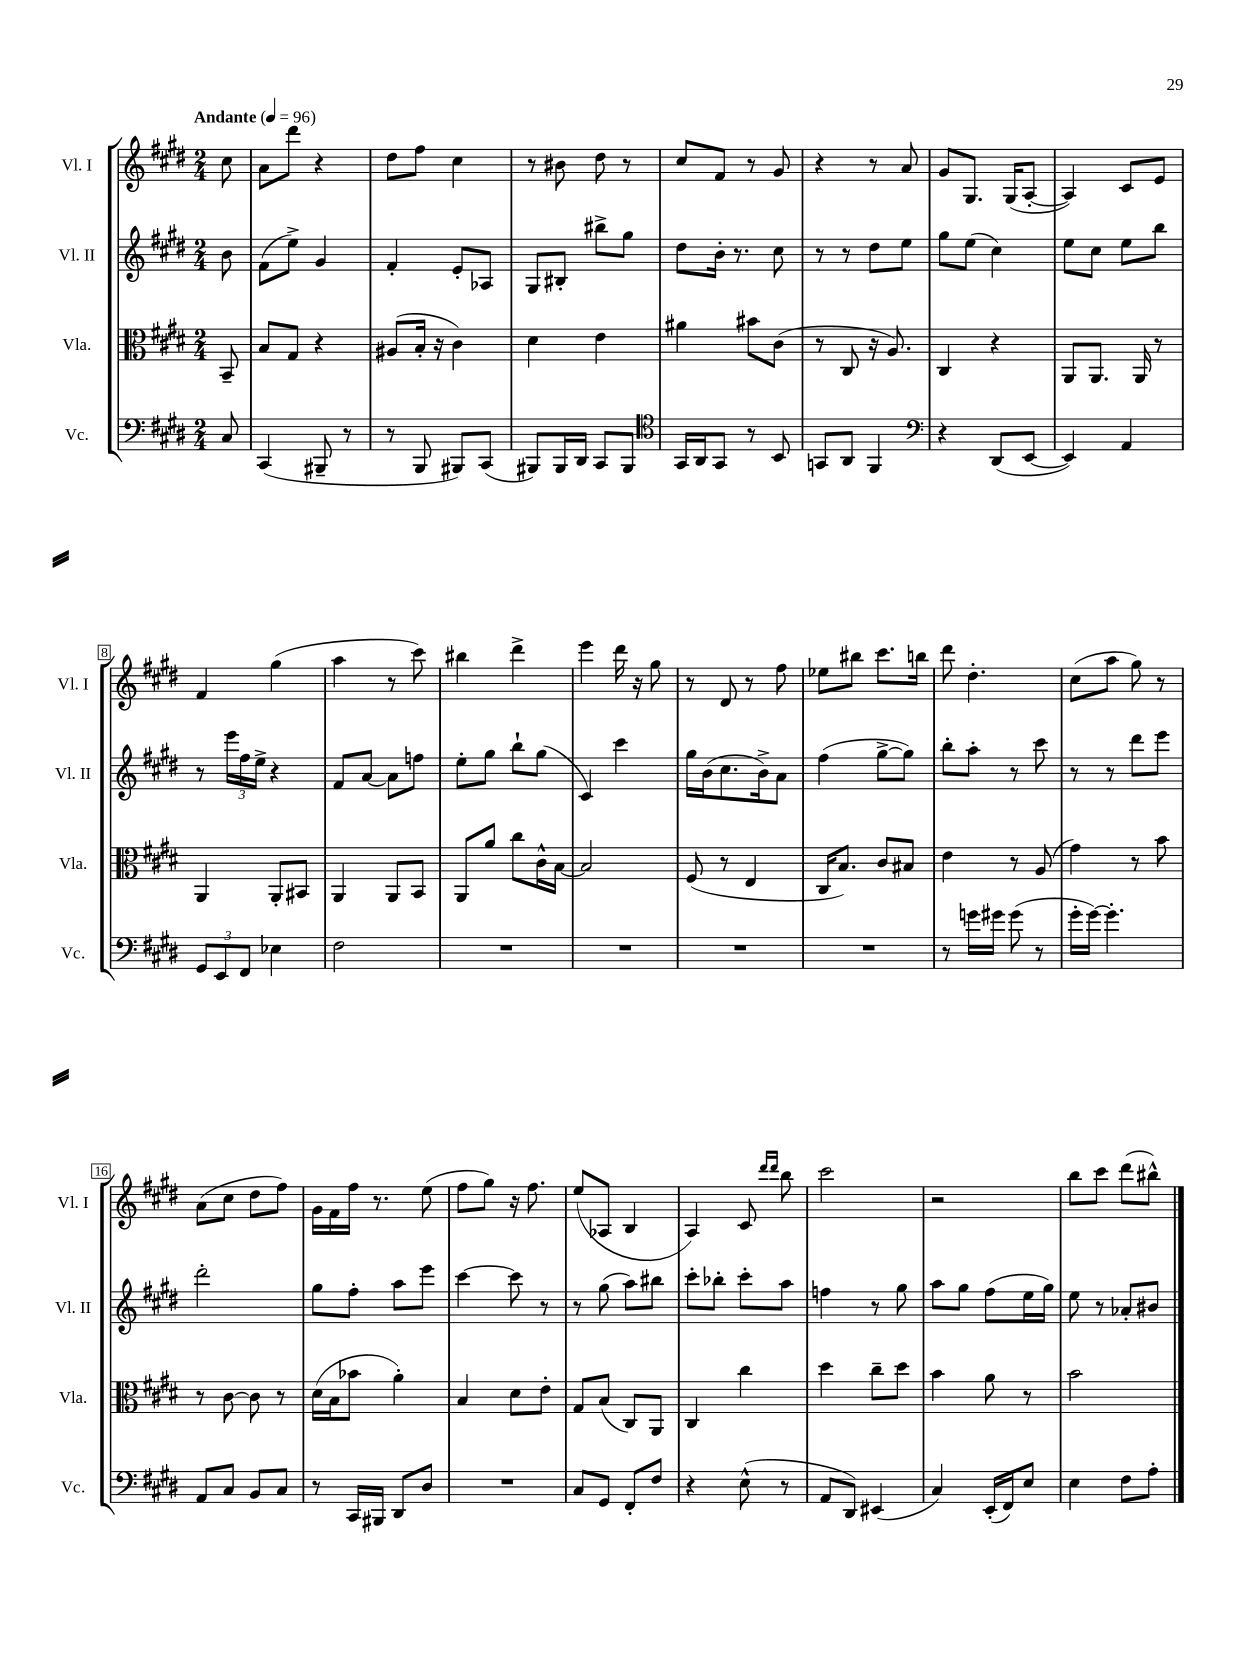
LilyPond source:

<<
\new StaffGroup <<
\new Staff = "s0" \with { instrumentName = "Vl. I" shortInstrumentName = "Vl. I" } {
    \clef treble \key e \major \numericTimeSignature \time 2/4 \partial 8 \tempo "Andante" 4 = 96
    cis''8 |
    a'8 dis'''8 r4 |
    dis''8 fis''8 cis''4 |
    r8 bis'8 dis''8 r8 |
    cis''8 fis'8 r8 gis'8 |
    r4 r8 a'8 |
    gis'8 gis8. gis16( a8~-. |
    a4) cis'8 e'8 |
    fis'4 gis''4( |
    a''4 r8 cis'''8) |
    bis''4 dis'''4-> |
    e'''4 dis'''16 r16 gis''8 |
    r8 dis'8 r8 fis''8 |
    ees''8 bis''8 cis'''8. b''16 |
    dis'''8 dis''4.-. |
    cis''8( a''8 gis''8) r8 |
    a'8( cis''8 dis''8 fis''8) |
    gis'16 fis'16 fis''16 r8. e''8( |
    fis''8 gis''8) r16 fis''8. |
    e''8( aes8 b4 |
    a4) cis'8 \grace { dis'''16 dis'''16 } b''8 |
    cis'''2 |
    r2 |
    b''8 cis'''8 dis'''8( bis''8-^) \bar "|." |
}
\new Staff = "s1" \with { instrumentName = "Vl. II" shortInstrumentName = "Vl. II" } {
    \clef treble \key e \major \numericTimeSignature \time 2/4 \partial 8
    b'8 |
    fis'8( e''8->) gis'4 |
    fis'4-. e'8-. aes8 |
    gis8 bis8-. bis''8-> gis''8 |
    dis''8 b'16-. r8. cis''8 |
    r8 r8 dis''8 e''8 |
    gis''8 e''8( cis''4) |
    e''8 cis''8 e''8 b''8 |
    r8 \tuplet 3/2 { e'''16 fis''16 e''16-> } r4 |
    fis'8 a'8~ a'8 f''8 |
    e''8-. gis''8 b''8-! gis''8( |
    cis'4) cis'''4 |
    gis''16 b'16( cis''8. b'16->) a'8 |
    fis''4( gis''8~-> gis''8) |
    b''8-. a''8-. r8 cis'''8 |
    r8 r8 dis'''8 e'''8 |
    dis'''2-. |
    gis''8 fis''8-. a''8 e'''8 |
    cis'''4~ cis'''8 r8 |
    r8 gis''8( a''8) bis''8 |
    cis'''8-. bes''8-. cis'''8-. a''8 |
    f''4 r8 gis''8 |
    a''8 gis''8 fis''8( e''16 gis''16) |
    e''8 r8 aes'8-. bis'8 \bar "|." |
}
\new Staff = "s2" \with { instrumentName = "Vla." shortInstrumentName = "Vla." } {
    \clef alto \key e \major \numericTimeSignature \time 2/4 \partial 8
    b,8-- |
    b8 gis8 r4 |
    ais8( b16-. r16 cis'4) |
    dis'4 e'4 |
    ais'4 bis'8 cis'8( |
    r8 cis8 r16 a8.) |
    cis4 r4 |
    a,8 a,8. a,16 r8 |
    a,4 a,8-. bis,8 |
    a,4 a,8 b,8 |
    a,8 a'8 cis''8 cis'16-^ b16~ |
    b2 |
    fis8( r8 e4 |
    cis16 b8.) cis'8 bis8 |
    e'4 r8 a8( |
    gis'4) r8 b'8 |
    r8 cis'8~ cis'8 r8 |
    dis'16( b16 bes'8 a'4-.) |
    b4 dis'8 e'8-. |
    gis8 b8( cis8) a,8 |
    cis4 cis''4 |
    dis''4 cis''8-- dis''8 |
    b'4 a'8 r8 |
    b'2 \bar "|." |
}
\new Staff = "s3" \with { instrumentName = "Vc." shortInstrumentName = "Vc." } {
    \clef bass \key e \major \numericTimeSignature \time 2/4 \partial 8
    cis8 |
    cis,4( bis,,8-- r8 |
    r8 b,,8 bis,,8) cis,8( |
    bis,,8) bis,,16 dis,16 cis,8 bis,,8 |
    \clef tenor gis,16 a,16 gis,8 r8 b,8 |
    g,8 a,8 fis,4 |
    \clef bass r4 dis,8( e,8~ |
    e,4) a,4 |
    \tuplet 3/2 { gis,8 e,8 fis,8 } ees4 |
    fis2 |
    R2 |
    R2 |
    R2 |
    R2 |
    r8 g'16 gis'16 gis'8( r8 |
    gis'16-. gis'16~) gis'4.-. |
    a,8 cis8 b,8 cis8 |
    r8 cis,16 bis,,16 dis,8 dis8 |
    R2 |
    cis8 gis,8 fis,8-. fis8 |
    r4 e8-^( r8 |
    a,8 dis,8) eis,4( |
    cis4) e,16-.( fis,16) e8 |
    e4 fis8 a8-. \bar "|." |
}
>>
>>
\layout { \context { \Score \override BarNumber.stencil = #(make-stencil-boxer 0.1 0.3 ly:text-interface::print) } }
